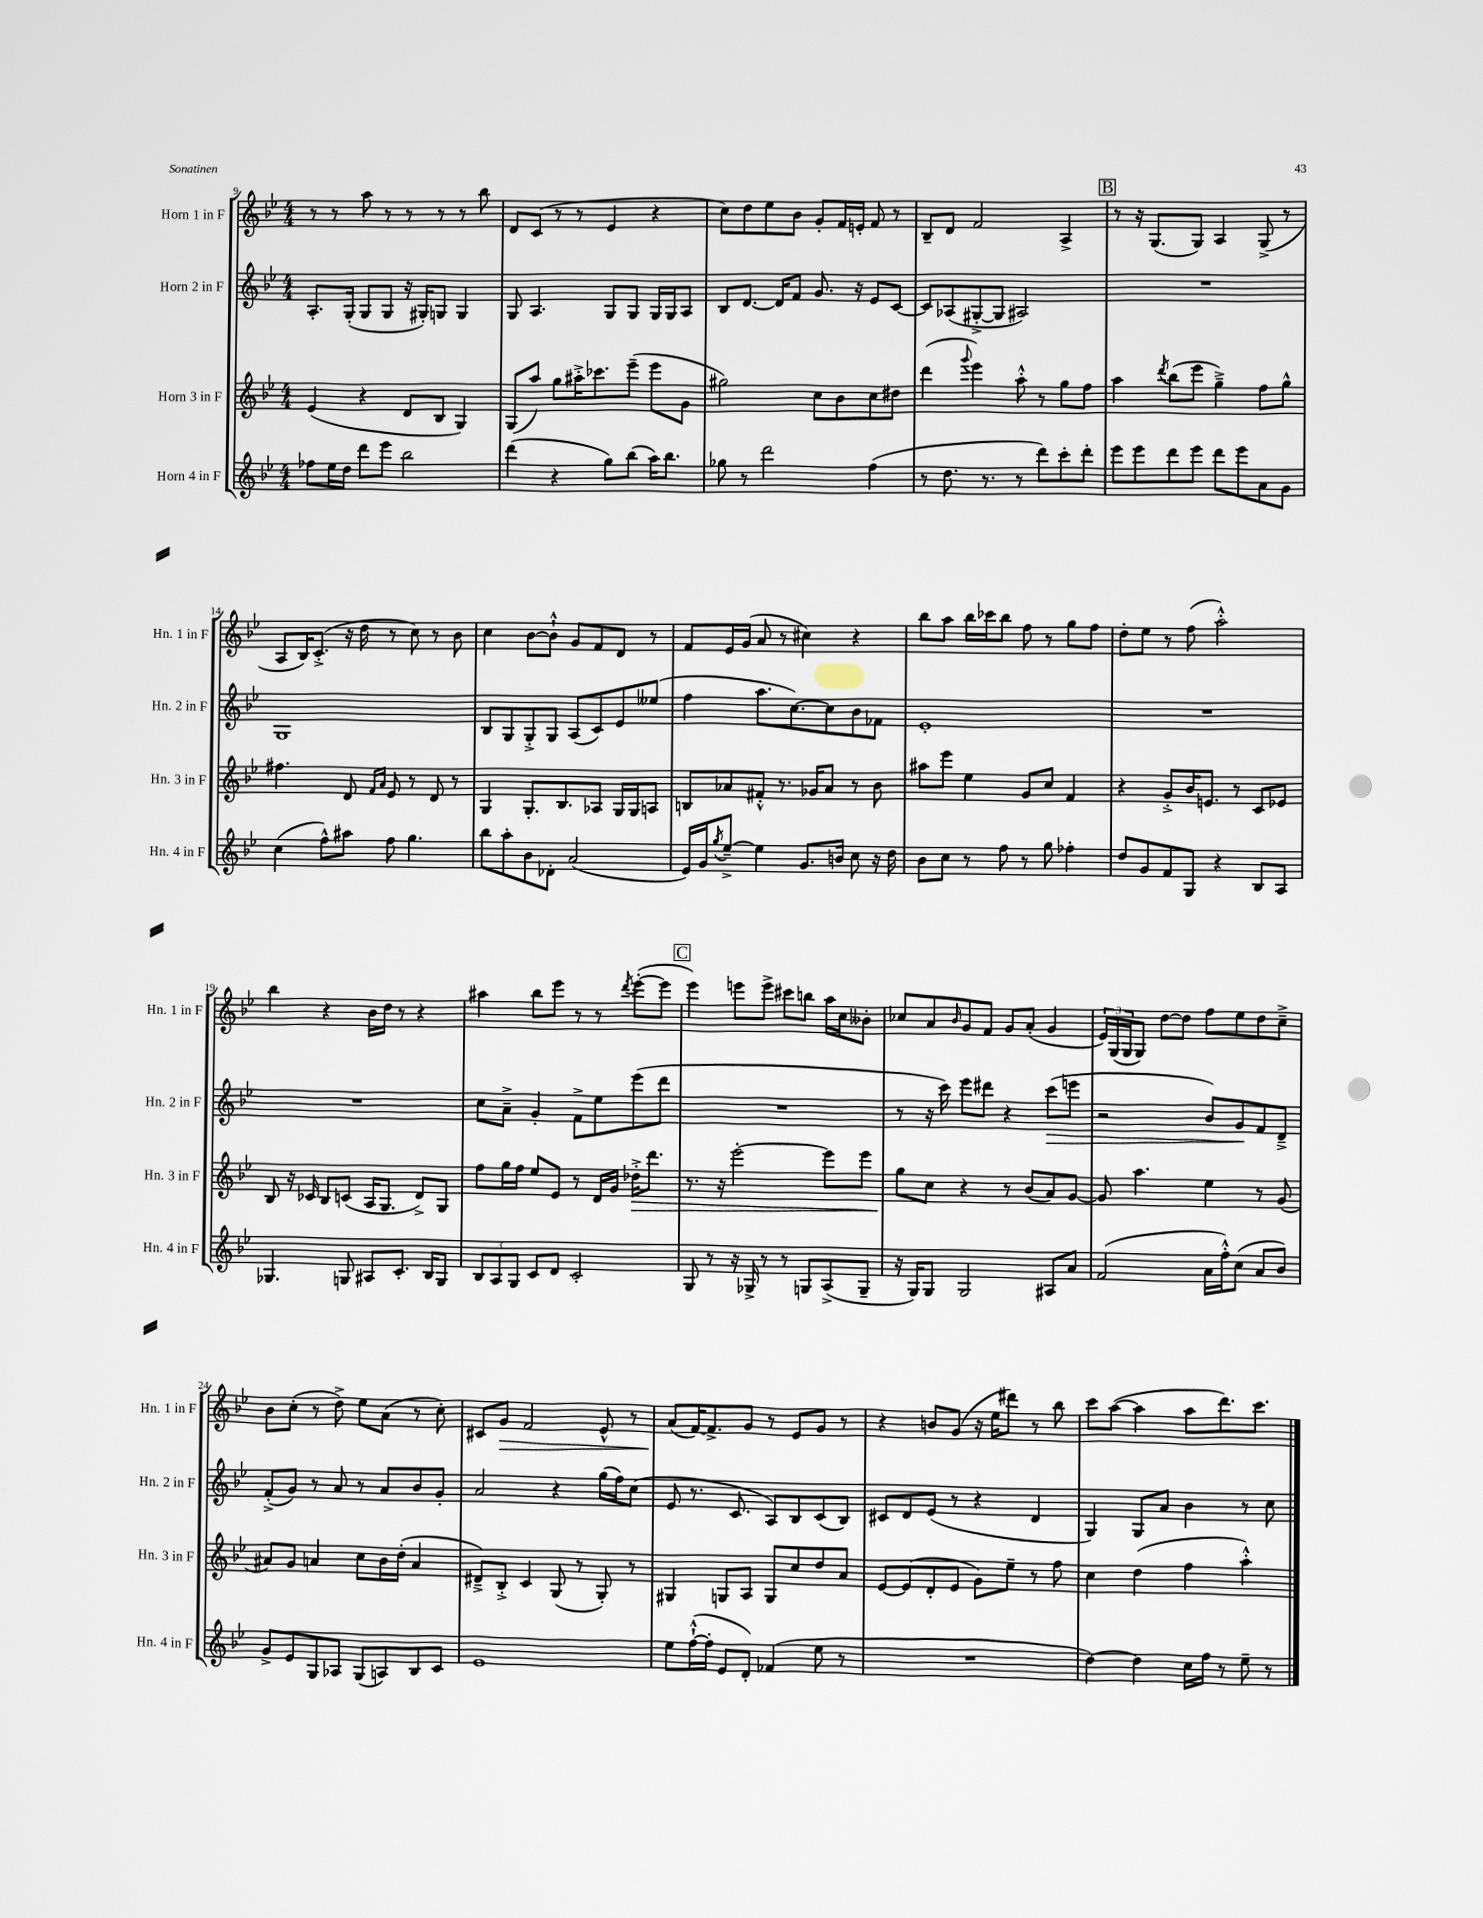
<<
\new StaffGroup <<
\new Staff = "s0" \with { instrumentName = "Horn 1 in F" shortInstrumentName = "Hn. 1 in F" } {
    \clef treble \key bes \major \numericTimeSignature \time 4/4
    r8 r8 a''8 r8 r8 r8 r8 bes''8 |
    d'8 c'8( r8 r8 ees'4 r4 |
    c''8) d''8 ees''8 bes'8 g'8-. f'16 e'16-. f'8 r8 |
    bes8-- d'8 f'2 a4-> |
    \mark \markup { \box "B" } r8 r16 g8.( g8) a4 g8->( r8 |
    a8 bes16) c'8.-.->( r16 d''16 r8 c''8) r8 bes'8 |
    c''4 bes'8~ bes'8-!-^ g'8 f'8 d'8 r8 |
    f'8 ees'16 g'16( a'8 r8 cis''4) r4 |
    bes''8 a''8 bes''16 ces'''16 bes''8 f''8 r8 g''8 f''8 |
    d''8-. ees''8 r8 f''8( a''2-.-^) |
    bes''4 r4 bes'16 d''16 r8 r4 |
    ais''4 bes''8 ees'''8 r8 r8 \acciaccatura { d'''8 } ees'''8~-.( ees'''8 |
    \mark \markup { \box "C" } ees'''4) e'''8 e'''8-> cis'''8 b''8 a''16 c''16 beses'8-. |
    ces''8 a'8 \grace { bes'16 } g'8 f'8 g'8 a'8-.( g'4 |
    \tuplet 3/2 { ees'16) g16( g16 } g8) d''8~ d''8 f''8 ees''8 d''8 c''8---> |
    bes'8 c''8-.( r8 d''8->) ees''8 a'8( r8 c''8-.) |
    cis'8 g'8\> f'2 ees'8-^ r8 |
    a'8\!( f'16~) f'8.-> g'8 r8 ees'8 g'8 r8 |
    r4 b'8 g'8( r16 ees''16 dis'''8) r8 bes''8 |
    c'''8 a''8~( a''4 a''8 d'''8.) c'''8. \bar "|." |
}
\new Staff = "s1" \with { instrumentName = "Horn 2 in F" shortInstrumentName = "Hn. 2 in F" } {
    \clef treble \key bes \major \numericTimeSignature \time 4/4
    a8.-. g16-.( g8 g8 r16 gis16-.) g8 g4 |
    g8 a4. g8 g8 g16 g16 a8 |
    bes8 d'8.~ d'16 f'8 g'8. r16 ees'8 c'8~ |
    c'8 aes8( gis8~-.-> gis8 ais2) |
    \mark \markup { \box "B" } R1 |
    g1 |
    bes8 g8 g8-.-> g8 a8( c'8) ees'8 eeses''8( |
    f''4 a''8. c''8.~) c''8 bes'8 fes'8 |
    ees'1-. |
    R1 |
    R1 |
    c''8 a'8---> g'4-. f'8-> ees''8 ees'''8( d'''8 |
    \mark \markup { \box "C" } R1 |
    r8 r16 c'''16) ees'''8 dis'''8 r4 c'''8\>( e'''8 |
    r2 bes'8) g'8\! f'8 d'8---> |
    f'8-.->( g'8) r8 a'8 r8 a'8 bes'8 g'8-. |
    a'2 r4 g''16( f''16) c''8( |
    ees'8 r8. c'8. a8) bes8 c'8( bes8) |
    cis'8 d'8 ees'8( r8 r4 d'4 |
    g4) g8 a'8 bes'4 r8 c''8 \bar "|." |
}
\new Staff = "s2" \with { instrumentName = "Horn 3 in F" shortInstrumentName = "Hn. 3 in F" } {
    \clef treble \key bes \major \numericTimeSignature \time 4/4
    ees'4( r4 d'8 bes8 g4) |
    g8( a''8) g''8 ais''16-.-> ces'''8. ees'''8--( ees'''8 g'8 |
    gis''2) c''8 bes'8 c''8 dis''8 |
    d'''4( \appoggiatura { g'''8 } ees'''4) a''8-.-^ r8 g''8 f''8 |
    \mark \markup { \box "B" } a''4 \acciaccatura { d'''8 } bes''8( ees'''8 g''4--->) f''8 g''8-^ |
    fis''4. d'8 \grace { f'16 a'16 } ees'8 r8 d'8 r8 |
    g4 g8.-. bes8. aes8 g16 g16 a8 |
    b8 aes'8 fis'8-.-^ r8. ges'16 aes'8 r8 bes'8 |
    ais''8 ees'''8 ees''4 g'8 c''8 f'4 |
    r4 g'8-.-> bes'16 e'8. r8 c'8 ees'8 |
    bes8 r16 ces'16 bes8 c'8( a16 g8. d'8->) g8 |
    f''8 g''16 f''16 ees''8 ees'8 r8 d'16 g'16 des''16-.->\> d'''8. |
    \mark \markup { \box "C" } r8. r16 ees'''2~-. ees'''8 ees'''8 |
    g''8\! c''8 r4 r8 bes'8( a'8) g'8~ |
    g'8 a''4. ees''4 r8 g'8( |
    ais'8) g'8 a'4 c''8 bes'16 d''16-.( a'4 |
    dis'8--->) bes8-.-> c'4 g8( r8 g8-.) r8 |
    gis4 g8 a8 g8 c''8 d''8 a'8 |
    ees'8~ ees'8( d'8-. ees'8 g'8) ees''8-- r8 f''8 |
    c''4 d''4( f''4 a''4-.-^) \bar "|." |
}
\new Staff = "s3" \with { instrumentName = "Horn 4 in F" shortInstrumentName = "Hn. 4 in F" } {
    \clef treble \key bes \major \numericTimeSignature \time 4/4
    fes''8 ees''16 d''16 d'''8 ees'''8 bes''2 |
    d'''4( r4 g''8) bes''8( a''16) bes''8. |
    ges''8 r8 d'''2 f''4( |
    r8 d''8. r8. r8 d'''8) c'''8-. d'''8-. |
    \mark \markup { \box "B" } ees'''8 ees'''8 d'''8 ees'''8 d'''8 ees'''8 a'8 g'8 |
    c''4( f''8-^) ais''8 f''8 g''4. |
    bes''8 a''8-. bes'8 des'8-. a'2( |
    ees'16) g'16 \acciaccatura { g''8 } ees''8~---> ees''4 g'8. b'16 c''8 r16 d''16 |
    bes'8 c''8 r8 f''8 r8 g''8 fes''4-. |
    d''8 g'8 f'8 g8 r4 bes8 a8 |
    ges4. g8 ais8 c'8.-. bes16 g8 |
    \tuplet 3/2 { bes8 a8 g8 } c'8 d'8 c'2-. |
    \mark \markup { \box "C" } g8 r8 r16 ges16-> r8 r8 g8 a8->( g8-- |
    r16 g16) g8 g2 ais8 a'8 |
    f'2( a'16 f''16-.-^) c''8( a'8 bes'8) |
    g'8-> ees'8 g8 aes8 g8( a8) bes8 c'8 |
    ees'1 |
    ees''8 f''16~-!-^( f''16-. ees'8 d'8-.) fes'4( ees''8 r8 |
    R1 |
    d''4~) d''4 c''16 f''16 r8 ees''8-- r8 \bar "|." |
}
>>
>>
\layout { \context { \Score currentBarNumber = #9 } }
